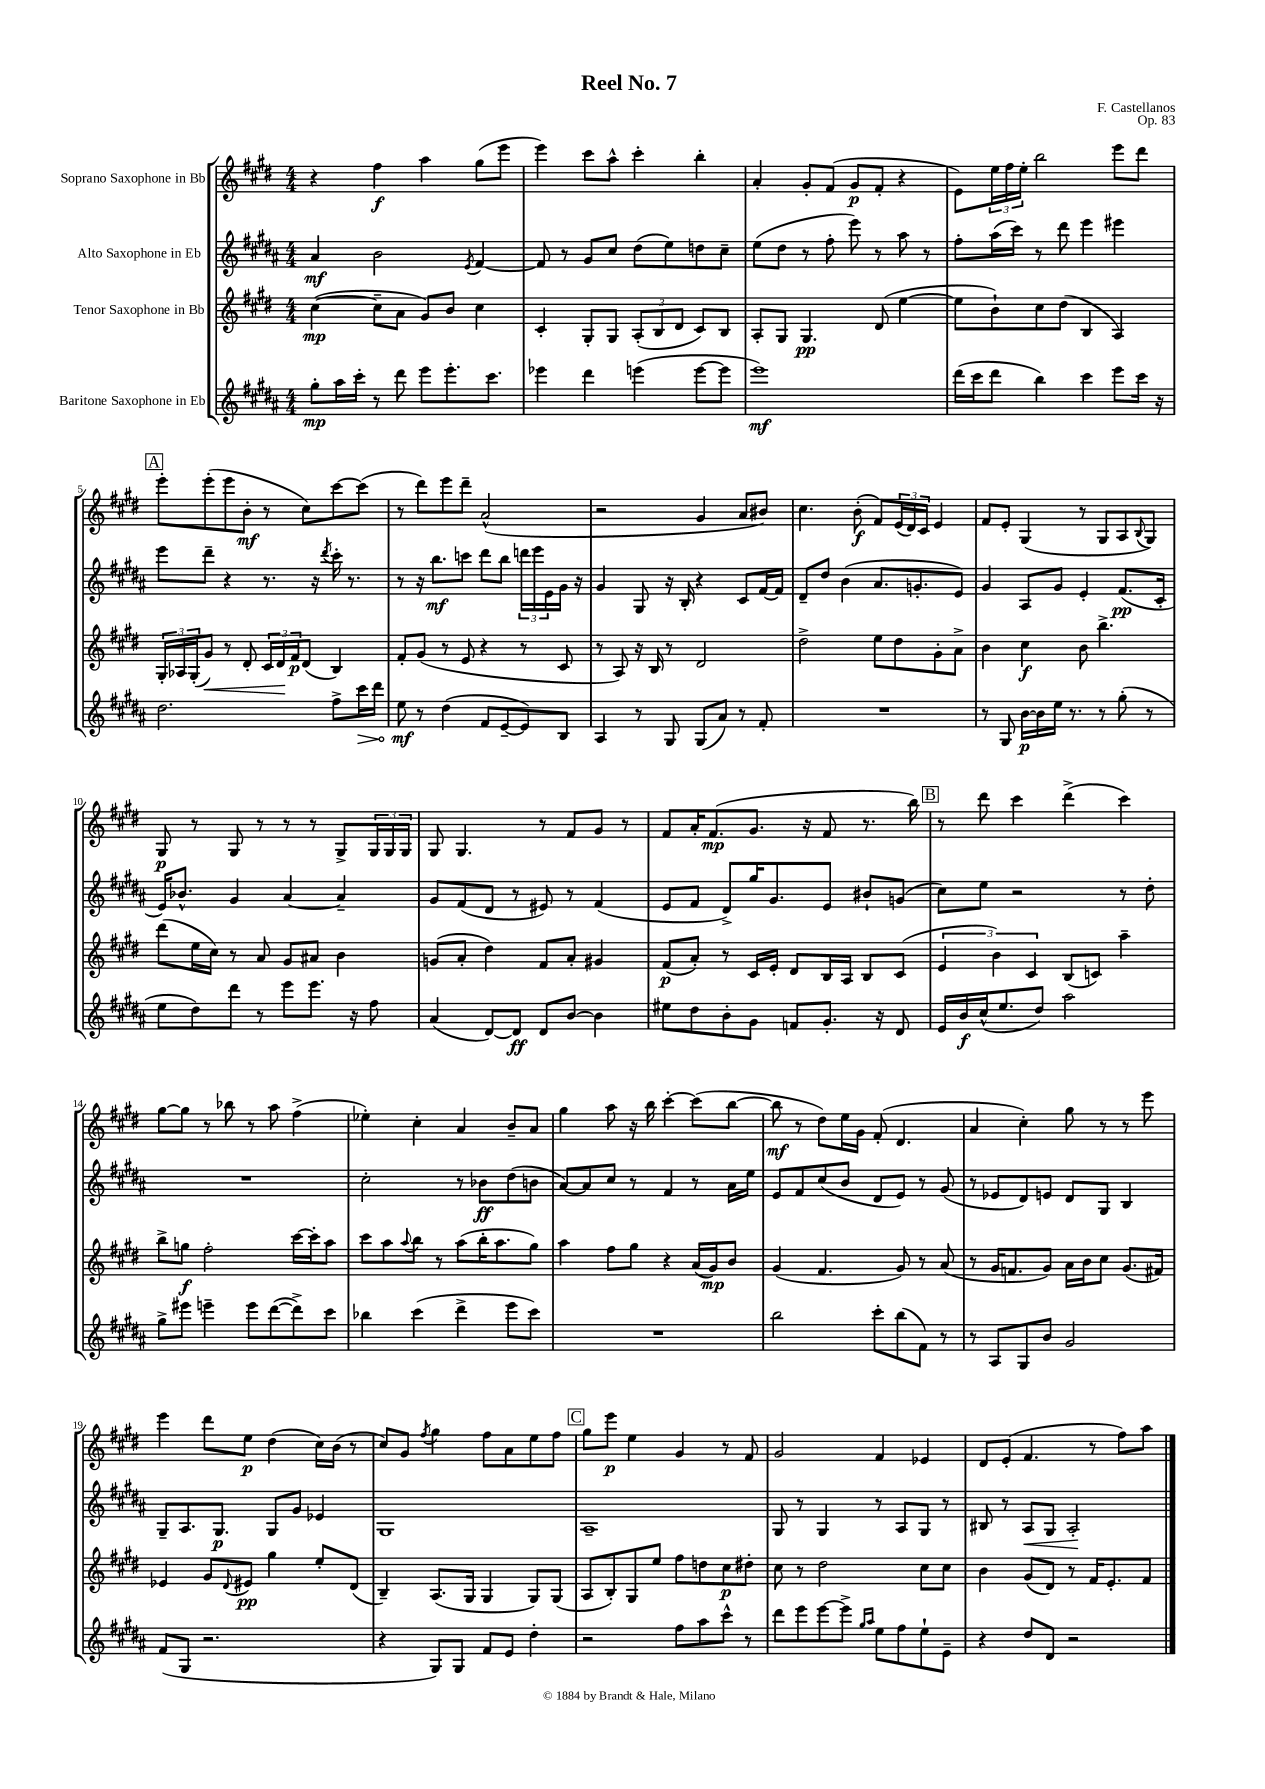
\header { title = "Reel No. 7" composer = "F. Castellanos" opus = "Op. 83" }
<<
\new StaffGroup <<
\new Staff = "s0" \with { instrumentName = "Soprano Saxophone in Bb" } {
    \clef treble \key e \major \numericTimeSignature \time 4/4
    r4 fis''4\f a''4 gis''8( e'''8 |
    e'''4) cis'''8 a''8-^ cis'''4-. b''4-. |
    a'4-. gis'8-. fis'8( gis'8\p fis'8-. r4 |
    e'8) \tuplet 3/2 { e''16 fis''16 e''16-. } b''2 e'''8 dis'''8 |
    \mark \markup { \box "A" } e'''8-. e'''8-.( e'''8 b'8-.\mf r8 cis''8) cis'''8~ cis'''8( |
    r8 dis'''8) e'''8 dis'''8-- a'2-^( |
    r2 gis'4 a'8 bis'8) |
    cis''4. b'8-.\f( fis'8) \tuplet 3/2 { e'16( dis'16) cis'16 } e'4 |
    fis'8 e'8-. gis4( r8 gis8 a8 \appoggiatura { b8 } gis8) |
    gis8\p r8 gis8 r8 r8 r8 gis8-> \tuplet 3/2 { gis16 gis16 gis16 } |
    gis8 gis4. r8 fis'8 gis'8 r8 |
    fis'8 a'16-. fis'8.\mp( gis'8. r16 fis'8 r8. b''16) |
    \mark \markup { \box "B" } r8 dis'''8 cis'''4 dis'''4->( cis'''4) |
    gis''8~ gis''8 r8 bes''8 r8 a''8 fis''4->( |
    ees''4-.) cis''4-. a'4 b'8-- a'8 |
    gis''4 a''8 r16 b''16 cis'''4~-. cis'''8( b''8~ |
    b''8\mf r8 dis''8) e''16 gis'16 fis'8-.( dis'4. |
    a'4 cis''4-.) gis''8 r8 r8 e'''8 |
    e'''4 dis'''8 e''8\p dis''4( cis''16) b'16( r8 |
    cis''8) gis'8 \acciaccatura { fis''8 } gis''4 fis''8 a'8 e''8 fis''8 |
    \mark \markup { \box "C" } gis''8 e'''8\p e''4 gis'4 r8 fis'8 |
    gis'2 fis'4 ees'4 |
    dis'8 e'8-.( fis'4. r8 fis''8) a''8 \bar "|." |
}
\new Staff = "s1" \with { instrumentName = "Alto Saxophone in Eb" } {
    \clef treble \key b \major \numericTimeSignature \time 4/4
    ais'4\mf b'2 \acciaccatura { e'8 } fis'4~ |
    fis'8 r8 gis'8 cis''8 dis''8( e''8) d''8 cis''8-- |
    e''8( dis''8 r8 fis''8-. e'''8) r8 ais''8 r8 |
    fis''8-. ais''16( cis'''16) r8 dis'''8 e'''4 eis'''4 |
    \mark \markup { \box "A" } e'''8 dis'''8-- r4 r8. r16 \acciaccatura { dis'''8 } cis'''16-. r8. |
    r8 r16 b''8.\mf c'''8 dis'''8 b''8 \tuplet 3/2 { d'''16 e'''16 e'16 } gis'16 r16 |
    gis'4 gis8 r16 b16-. r4 cis'8 fis'16~ fis'16 |
    dis'8-- dis''8 b'4( ais'8. g'8.-. e'8) |
    gis'4 ais8 gis'8 e'4-. fis'8.\pp( cis'16-. |
    e'16) bes'8.-^ gis'4 ais'4~ ais'4-- |
    gis'8 fis'8( dis'8 r8 eis'8) r8 fis'4( |
    e'8 fis'8 dis'8->) gis''16 gis'8. e'8 bis'8-! g'8( |
    \mark \markup { \box "B" } cis''8) e''8 r2 r8 dis''8-. |
    R1 |
    cis''2-. r8 bes'8\ff dis''8( b'8 |
    ais'8~) ais'8 cis''8 r8 fis'4 r8 ais'16 e''16 |
    e'8 fis'8 cis''8( b'8 dis'8 e'8) r8 gis'8( |
    r8 ees'8 dis'8) e'8 dis'8 gis8 b4 |
    gis8-- ais8. gis8.\p gis8 gis'8 ees'4 |
    gis1 |
    \mark \markup { \box "C" } ais1-- |
    gis8 r8 gis4 r8 ais8 gis8 r8 |
    bis8 r8 ais8\< gis8 ais2-.\! \bar "|." |
}
\new Staff = "s2" \with { instrumentName = "Tenor Saxophone in Bb" } {
    \clef treble \key e \major \numericTimeSignature \time 4/4
    cis''4~\mp( cis''8-- a'8 gis'8) b'8 cis''4 |
    cis'4-. gis8-. gis8 \tuplet 3/2 { a8-.( b8 dis'8 } cis'8) b8 |
    a8-. gis8 gis4.\pp dis'8( e''4~ |
    e''8 b'8-!) cis''8 dis''8( b4 a4) |
    \mark \markup { \box "A" } \tuplet 3/2 { gis16-. aes16 gis16-.( } gis'8\<) r8 dis'8-. \tuplet 3/2 { cis'16 dis'16\! fis'16\p } dis'8( b4) |
    fis'8-. gis'8( r8 e'8 r4 r8 cis'8 |
    r8 a8) r16 b16 r8 dis'2 |
    dis''2-> e''8 dis''8 gis'8-. a'8-> |
    b'4 cis''4\f b'8 b''4.-> |
    dis'''8( e''16 cis''16) r8 a'8 gis'8 ais'8 b'4 |
    g'8( a'8-. dis''4) fis'8 a'8-. gis'4 |
    fis'8\p( a'8-.) r8 cis'16 e'16-. dis'8 b16 a16 b8 cis'8( |
    \mark \markup { \box "B" } \tuplet 3/2 { e'4 b'4) cis'4 } b8( c'8) a''4-- |
    b''8-> g''8\f fis''2-. cis'''16~ cis'''16-. a''8 |
    cis'''8 a''8 \appoggiatura { a''8 } b''8 r8 a''8( b''16-. a''8. gis''8) |
    a''4 fis''8 gis''8 r4 a'16( gis'16\mp) b'8 |
    gis'4( fis'4. gis'8) r8 a'8( |
    r8 gis'16 f'8. gis'8) a'16 b'16 cis''8 gis'8.( fis'16) |
    ees'4 gis'8 \appoggiatura { dis'8 } eis'8\pp gis''4 e''8-. dis'8( |
    b4--) a8.( gis16 gis4 gis8) gis8( |
    \mark \markup { \box "C" } a8 b8-.) gis8 e''8 fis''8 d''8 cis''8\p dis''8-. |
    cis''8 r8 dis''2 cis''8 cis''8 |
    b'4 gis'8( dis'8) r8 fis'16 e'8.-. fis'8 \bar "|." |
}
\new Staff = "s3" \with { instrumentName = "Baritone Saxophone in Eb" } {
    \clef treble \key b \major \numericTimeSignature \time 4/4
    gis''8-.\mp ais''16 cis'''16-. r8 dis'''8 e'''8 e'''8.-. cis'''8. |
    ees'''4 dis'''4 e'''4( e'''8~ e'''8 |
    e'''1\mf) |
    dis'''16( cis'''16 dis'''8 b''4) cis'''4 e'''8 cis'''16 r16 |
    \mark \markup { \box "A" } dis''2. fis''8-> \once \override Hairpin.circled-tip = ##t cis'''16\> dis'''16 |
    e''8\mf\! r8 dis''4( fis'8 e'8~-- e'8) b8 |
    ais4 r8 gis8 gis8( ais'8) r8 fis'8-. |
    R1 |
    r8 gis8 b'16~\p b'16 e''16 r8. r8 gis''8-.( r8 |
    e''8 dis''8) dis'''8 r8 e'''8 e'''8. r16 fis''8 |
    ais'4( dis'8~) dis'8\ff dis'8 b'8~ b'4 |
    eis''8 dis''8 b'8-. gis'8 f'8 gis'8.-. r16 dis'8 |
    \mark \markup { \box "B" } e'16 b'16\f cis''16-^( e''8. dis''8) ais''2 |
    gis''8-> eis'''8 e'''4-- e'''8 dis'''8~( dis'''8->) cis'''8 |
    bes''4 cis'''4( dis'''4-> e'''8 cis'''8) |
    R1 |
    b''2 cis'''8-. b''8( fis'8) r8 |
    r8 ais8 gis8 b'8 gis'2 |
    fis'8( gis8 r2. |
    r4 gis8) gis8 fis'8 e'8 dis''4-. |
    \mark \markup { \box "C" } r2 fis''8 ais''8 cis'''8-^ r8 |
    dis'''8 e'''8 e'''8~ e'''8-> \grace { gis''16 ais''16 } e''8 fis''8 e''8-! e'8-- |
    r4 dis''8 dis'8 r2 \bar "|." |
}
>>
>>
